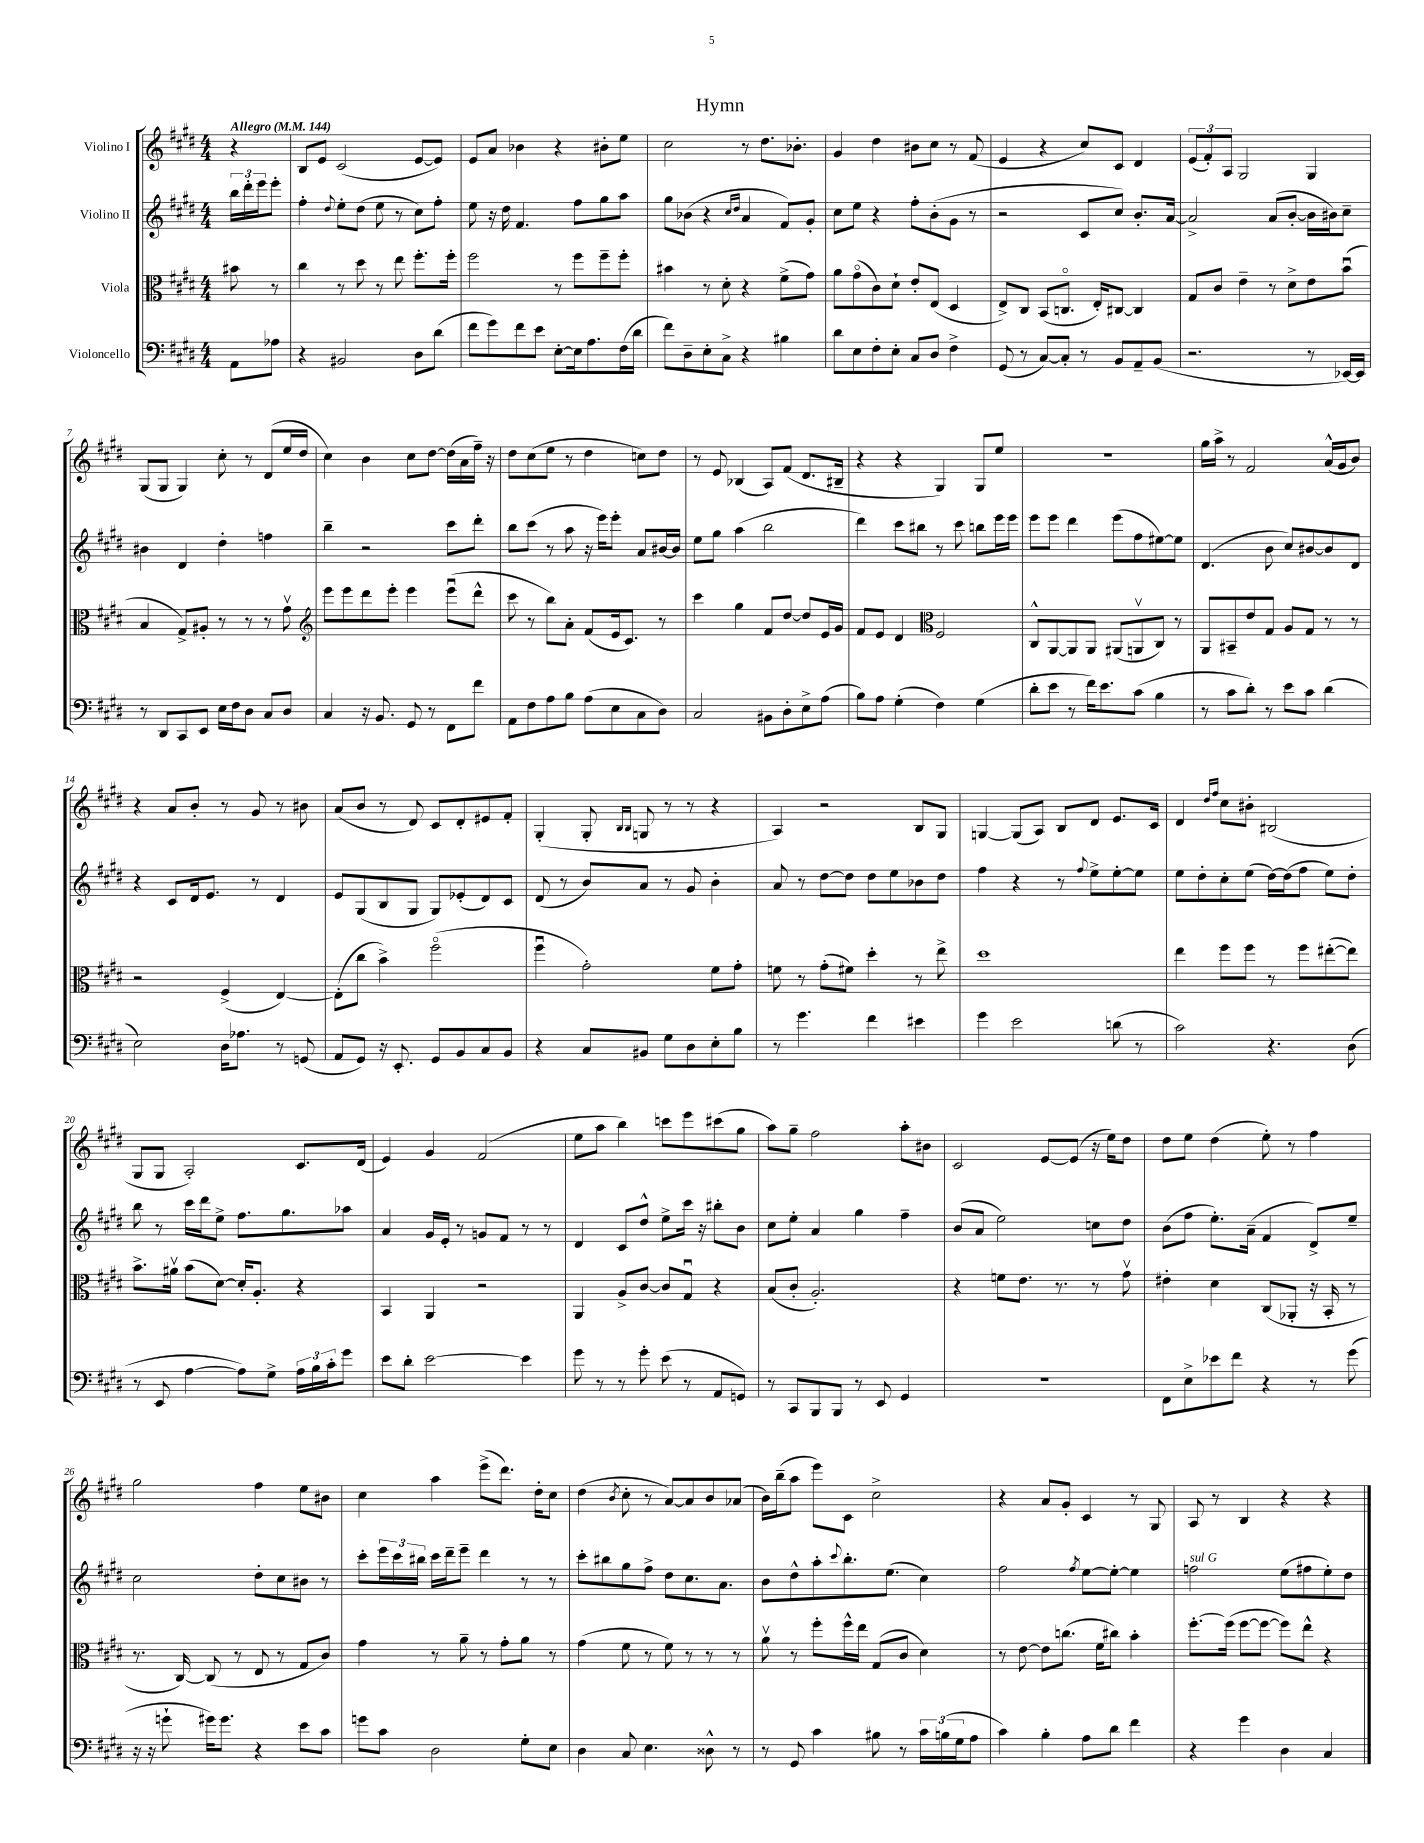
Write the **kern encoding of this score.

**kern	**kern	**kern	**kern
*staff4	*staff3	*staff2	*staff1
*clefF4	*clefC3	*clefG2	*clefG2
*k[f#c#g#d#]	*k[f#c#g#d#]	*k[f#c#g#d#]	*k[f#c#g#d#]
*M4/4	*M4/4	*M4/4	*M4/4
*MM144	*MM144	*MM144	*MM144
8AA	8b#	24bb	4r
.	.	24ddd#'	.
.	.	24eee	.
8A-	8r	8eee'	.
=	=	=	=
4r	4cc#	4ff#'	8B
.	.	.	8e
.	.	8qqdd#	.
2BB#	8r	8ee'	(2c#
.	8dd#	(8dd#	.
.	8r	8ee	.
.	8ee	8r	.
8D#	8.ff#'	8cc#)	[8e
(8d#	.	8ff#'	8e])
.	16ff#'	.	.
=	=	=	=
8f#	2ff#	8ee	8e
8g#)	.	16r	8a
.	.	16dd#	.
8f#	.	4.f#	4b-
8e	.	.	.
[8E'	8r	.	4r
16E]	8ff#	8ff#	.
8.A	.	.	.
.	8ff#~	8gg#	8b#'
(16F#	8ff#'	8aa	8ee
16d#	.	.	.
=	=	=	=
8f#)	4b#	8gg#	2cc#
8D#~	.	(8b-	.
8E'	8r	4r	.
8C#^	8d#'	.	.
.	.	16qqcc#	.
.	.	16qqdd#	.
4r	4r	4a	8r
.	.	.	8.dd#
4B#	(8f#^	8f#)	.
.	.	.	8.b-'
.	8g#)	8g#'	.
=	=	=	=
8d#	8a	8cc#	4g#
8E	(8g#o	8ee	.
8F#'	8c#)	4r	4dd#
8E'	8d#`	.	.
8C#	8e'	8ff#'	8b#
8D#	(8E	(8b'	8cc#
4F#^	4D#	8g#	8r
.	.	8r	(8f#
=	=	=	=
(8GG#	8E^)	2r	4e
8r	8C#	.	.
[8C#)	(8BB	.	4r
8C#']	8.Co	.	.
8r	.	8c#	8cc#)
.	16E')	.	.
8BB	[8C#	8cc#)	8c#
8AA~	4C#]	8.b'	4d#
(8BB	.	.	.
.	.	[16a	.
=	=	=	=
2.r	8G#	2a^]	(12e
.	.	.	12f#')
.	8c#	.	.
.	.	.	12A
.	4e~	.	2G#
.	8r	(8a	.
.	8d#^	[8b'	.
8r	8e	16b]	4G#
.	.	16b#)	.
[16EE-)	(8bu	8cc#~	.
16EE-]	.	.	.
=	=	=	=
8r	4B	4b#	(8G#
8DD#	.	.	8G#
8CC#	8G#^)	4d#	4G#)
8EE	8A#'	.	.
16E	8r	4dd#'	8cc#'
16F#	.	.	.
8D#	8r	.	8r
8C#	8r	4ff	(8d#
8D#	8g#v	.	16ee
.	.	.	16dd#
=	=	=	=
*	*clefG2	*	*
4C#	8eee	4bb~	4cc#)
.	8eee	.	.
16r	8ddd#	2r	4b
8.BB	.	.	.
.	8eee'	.	.
8GG#	4eee	.	8cc#
8r	.	.	[8dd#
8FF#	(8eeeu	8ccc#	(16dd#]
.	.	.	16a
8f#	8ddd#^^	8ddd#'	16ff#~)
.	.	.	16r
=	=	=	=
8AA	8ccc#	8bb	8dd#
8F#	8r	(8ccc#	(8cc#
8A	8bb)	8r	8ee
8B	8a'	8aa	8r
(8A	(8f#	16r	4dd#
.	.	16eee)	.
8E	16e	8eee'	.
.	8.c#)	.	.
8C#	.	8a	8cc)
8D#)	8r	[16b#	8dd#
.	.	16b#]	.
=	=	=	=
2C#	4ccc#	8ee	8r
.	.	8gg#	8e
.	4gg#	(4aa	(4B-
8BB#	8f#	2bb	8A)
8D#'	[8dd#	.	(8f#
8E^	8dd#]	.	8.d#
(8A	16e	.	.
.	16g#	.	16B#~
=	=	=	=
8B)	8f#	4ddd#)	4r
8A	8e	.	.
(4G#'	4d#	8ccc#	4r
.	.	8bb#	.
*	*clefC3	*	*
4F#)	2F#	8r	4G#)
.	.	8ccc#	.
(4G#	.	8bb	8G#
.	.	16eee	8ee
.	.	16eee	.
=	=	=	=
8d#'	8C#^^	8eee	1r
8e	[8AA	8eee	.
8r	8AA]	4ddd#	.
16f#)	8AA	.	.
8.e	.	.	.
.	(8AA#	(8eee	.
(8c#	8AAv	8ff#	.
4B	8C#)	[8ee#)	.
.	8r	8ee#]	.
=	=	=	=
8r	8AA	(4.d#	16gg#
.	.	.	16aa^
8c#	8BB#~	.	8r
8d#')	8e	.	2f#
8r	8G#	8b	.
8e	8A	8cc#)	.
8c#	8G#	[8b#	.
(4d#	8r	8b#]	(16a^^
.	.	.	16g#
.	8r	8d#	8b)
=	=	=	=
2E)	2r	4r	4r
.	.	8c#	8a
.	.	16d#	8b'
.	.	8.e	.
16D#	(4F#^	.	8r
8.A-	.	.	.
.	.	8r	8g#
8r	[4E)	4d#	8r
(8GG	.	.	8b#
=	=	=	=
8AA	(8E']	8e	(8a
8GG#)	8cc#	(8G#	8b
16r	4b^)	8B	8r
8.EE'	.	.	.
.	.	8G#	8d#)
8GG#	(2ff#o	8G#)	8c#
8BB	.	(8e-'	8d#'
8C#	.	8d#)	8e#
8BB	.	8c#	8f#'
=	=	=	=
4r	4ff#u	(8d#	(4G#'
.	.	8r	.
8C#	2g#')	8b)	8G#'
.	.	.	16qqB
.	.	.	16qqB
8BB#	.	8a	8G
8G#	.	8r	8r
8D#	.	8g#	8r
8E'	8f#	4b'	4r
8B	8g#'	.	.
=	=	=	=
8r	8f	8a	4A)
4.g#	8r	8r	.
.	(8g#'	[8dd#	2r
.	8f#)	8dd#]	.
4f#	4dd#'	8dd#	.
.	.	8ee	.
4e#	8r	8b-	8B
.	8ee^	8dd#	8G#
=	=	=	=
4g#	1dd#	4ff#	[4G
2e	.	4r	(8G]
.	.	.	8A)
.	.	8r	8B
.	.	8qqff#	.
.	.	8ee^	8d#
(8d	.	[8ee'	8.e
8r	.	8ee]	.
.	.	.	16c#
=	=	=	=
2c#)	4ee	8ee	4d#
.	.	8dd#'	.
.	.	.	16qqdd#
.	.	.	16qqff#
.	8ff#	8cc#'	8cc#
.	8ff#	(8ee	8b#'
4.r	8r	[16dd#)	(2B#
.	.	(16dd#]	.
.	8ff#	8ff#	.
.	([8ee#'	8ee)	.
(8D#	8ee#])	8dd#'	.
=	=	=	=
8r	8.b^	8bb	8G#
8EE	.	8r	8G#
.	16a#v	.	.
[4A	(8b	16ccc#	2A')
.	.	16ddd#	.
.	[8d#)	8ee^	.
8A])	16d#']	8.ff#	.
.	8.A'	.	.
8G#^	.	.	.
.	.	8.gg#	.
24A	4r	.	8.c#
24B	.	.	.
24c#'	.	.	.
8g#	.	8aa-	.
.	.	.	(16d#
=	=	=	=
8e	4BB	4a	4e)
8d#'	.	.	.
[2e	4AA	16g#	4g#
.	.	16e'	.
.	.	8r	.
.	2r	8g	(2f#
.	.	8f#	.
4e]	.	8r	.
.	.	8r	.
=	=	=	=
8g#	4AA	4d#	8ee
8r	.	.	8aa
8r	8A^	8c#	4bb)
8g#'	[8c#	8dd#^^	.
(8e	8c#]	8ee^	8ccc
8r	8G#u	16ccc#	8eee
.	.	16r	.
8AA	4r	8bb#'	(8ccc#
8GG)	.	8b	8gg#
=	=	=	=
8r	(8B	8cc#	8aa)
8CC#	8c#'	8ee'	8gg#~
8BBB	2.A')	4a	2ff#
8BBB	.	.	.
8r	.	4gg#	.
8EE	.	.	.
4GG#	.	4ff#~	8aa'
.	.	.	8b#
=	=	=	=
1r	4r	(8b	2c#
.	.	8a	.
.	8f	2ee)	.
.	8.e	.	.
.	.	.	[8e
.	8.r	.	.
.	.	.	(8e]
.	8r	8cc	16r
.	.	.	16ee)
.	8g#v	8dd#	8dd#
=	=	=	=
8FF#	4e#'	(8b	8dd#
8E^	.	8ff#	8ee
8e-	4d#	8.ee')	(4dd#
8f#	.	.	.
.	.	(16a~	.
4r	(8C#	4f#	8ee')
.	8AA-'	.	8r
8r	16r	8d#^)	4ff#
.	16BB'	.	.
(8g#	8r	8ee~	.
=	=	=	=
16r	8.r	2cc#	2gg#
16r	.	.	.
8g`	.	.	.
.	[16C#)	.	.
16g#)	(8C#]	.	.
8.g#	.	.	.
.	8r	.	.
4r	8E	8dd#'	4ff#
.	8r	8cc#	.
8e	8G#	8b#	8ee
8c#	8c#)	8r	8b#
=	=	=	=
8g	4g#	8ccc#'	4cc#
8c#	.	24eee	.
.	.	24ccc#	.
.	.	24bb#	.
2D#	8r	16ccc#	4aa
.	.	16ddd#~	.
.	8a~	8eee~	.
.	8r	4ddd#	(8eee^
.	8g#'	.	8.ddd#)
8G#'	8a	8r	.
.	.	.	16dd#'
8E	8r	8r	8cc#
=	=	=	=
4D#	(4g#	8ccc#'	(4dd#
.	.	8bb#	.
.	.	.	8qb
8C#	8f#	8gg#	8cc#'
4.E	8r	8ff#^	8r
.	8f#)	8dd#	[8a)
.	8r	8.cc#	8a]
8D##^^	8r	.	8b
.	.	8.a	.
8r	8r	.	(8a-
=	=	=	=
8r	8av	8b	16b)
.	.	.	(16bb~
8GG#	8r	8dd#^^	8aa
4c#	8ff#'	8aa'	8eee)
.	.	8qqccc#	.
.	16ff#^^	8.bb'	8c#
.	16ee	.	.
8B#	(8G#	.	2cc#^
.	.	(8.ee	.
8r	8c#	.	.
24c#	4d#)	4cc#)	.
(24B	.	.	.
24G#	.	.	.
8A	.	.	.
=	=	=	=
4c#)	8r	2ff#	4r
.	[8e	.	.
4B'	8e]	.	8a
.	(8.cc	.	8g#'
.	.	8qff#	.
8A	.	[8ee	4c#
.	16f#	.	.
8d#	8cc#)	8ee'_	.
4f#	4b'	4ee]	8r
.	.	.	8G#
=	=	=	=
4r	[8.ff#'	2ff	8A
.	.	.	8r
.	(16ff#]	.	.
4g#	[8ff#	.	4B
.	8ff#_	.	.
4D#	8ff#])	(8ee	4r
.	8ee^^	8ff#	.
4C#	4r	8ee')	4r
.	.	8dd#	.
==	==	==	==
*-	*-	*-	*-
